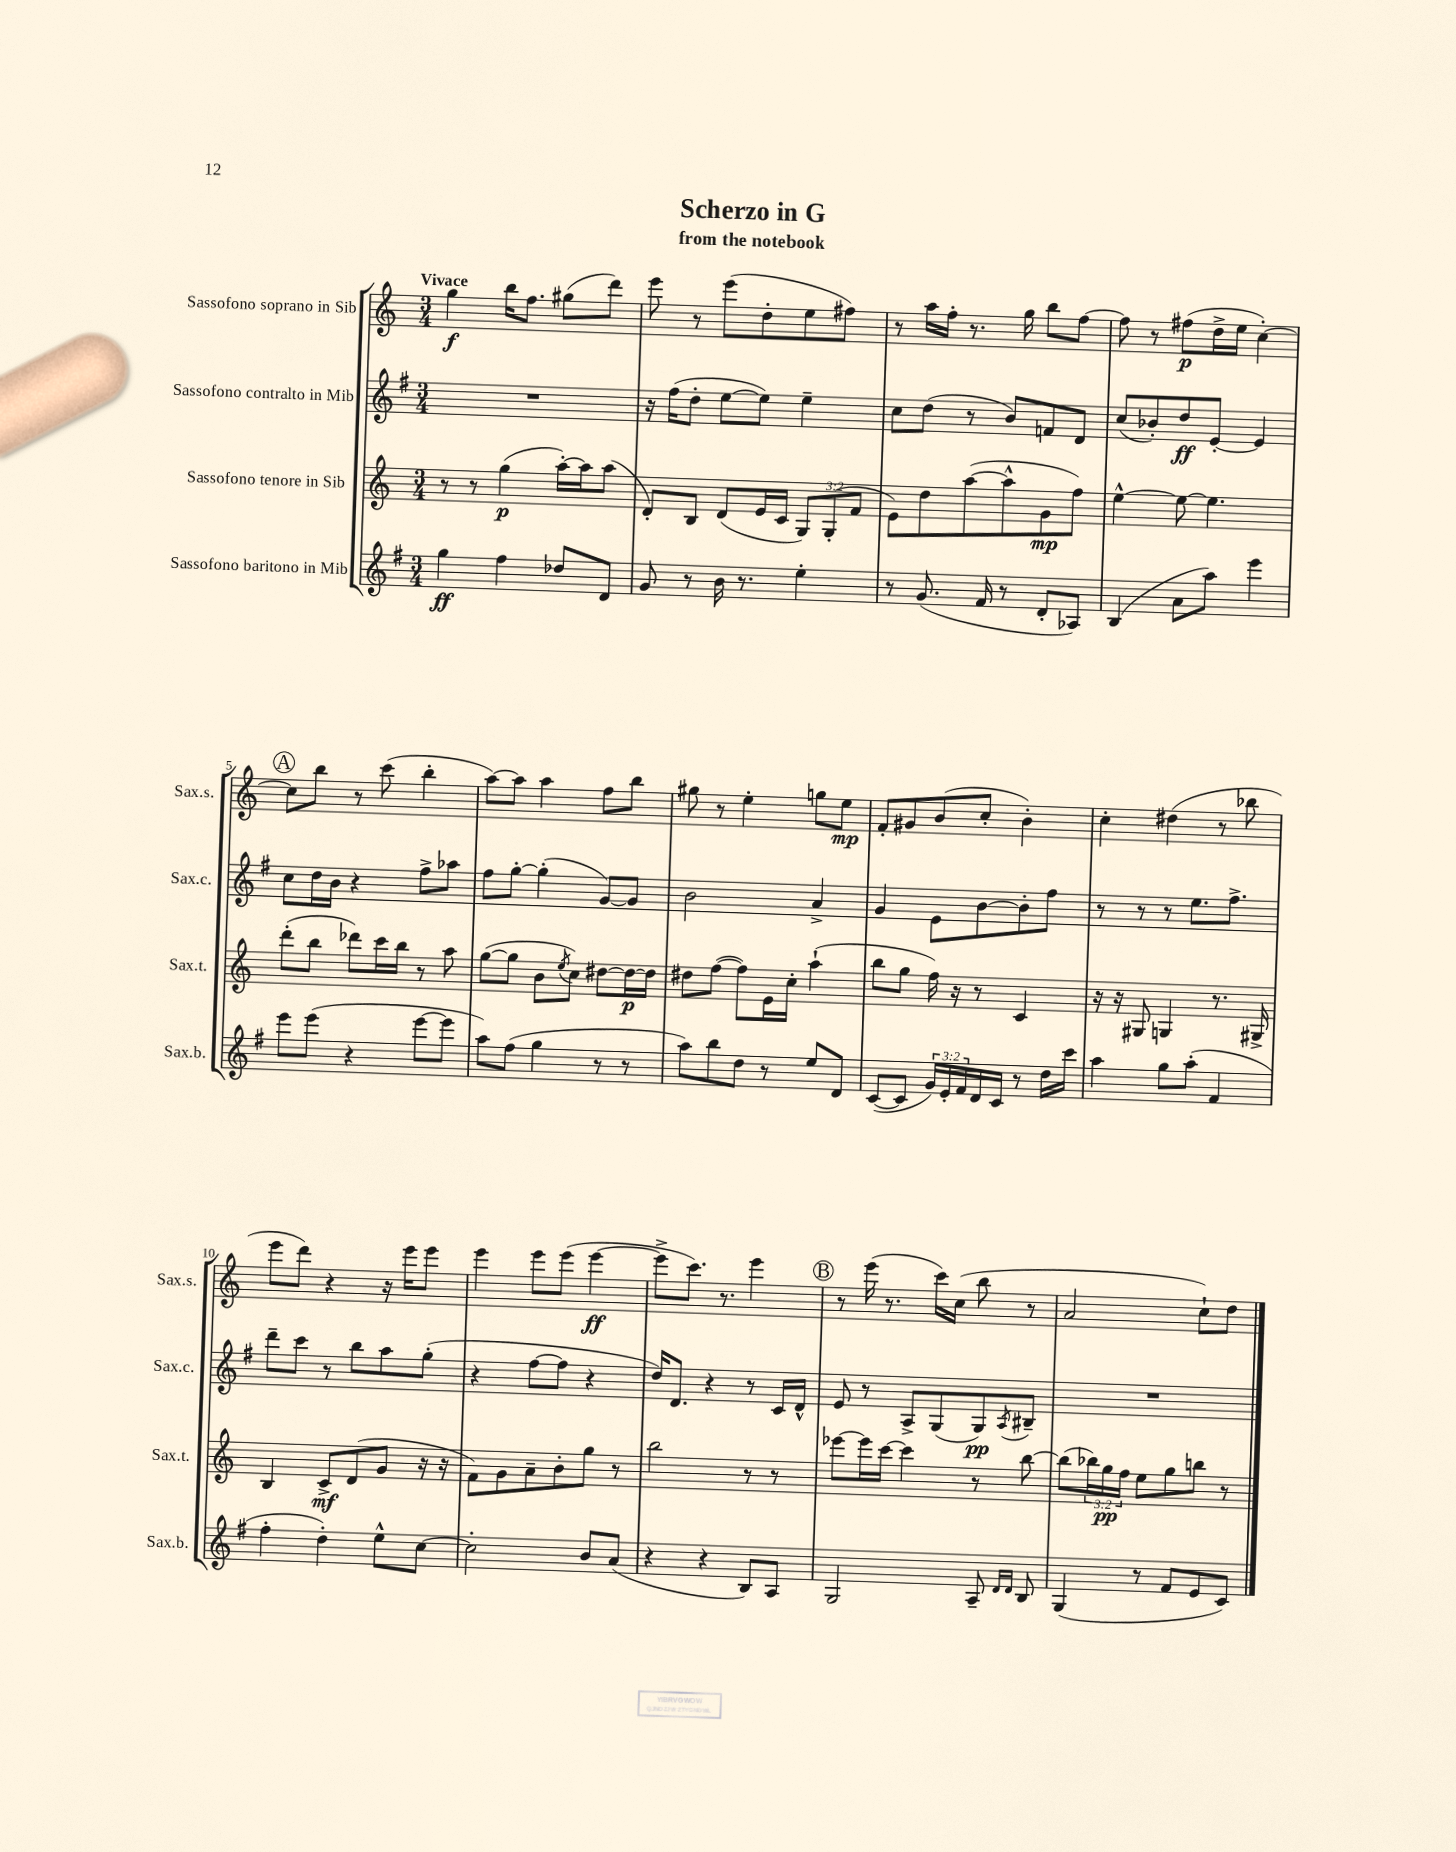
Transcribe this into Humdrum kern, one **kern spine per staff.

**kern	**dynam	**kern	**dynam	**kern	**dynam	**kern	**dynam
*part4	*part4	*part3	*part3	*part2	*part2	*part1	*part1
*staff4	*staff4	*staff3	*staff3	*staff2	*staff2	*staff1	*staff1
*I"Sassofono baritono in Mib	*	*I"Sassofono tenore in Sib	*	*I"Sassofono contralto in Mib	*	*I"Sassofono soprano in Sib	*
*I'Sax.b.	*	*I'Sax.t.	*	*I'Sax.c.	*	*I'Sax.s.	*
*clefG2	*	*clefG2	*	*clefG2	*	*clefG2	*
*k[f#]	*	*k[]	*	*k[f#]	*	*k[]	*
*M3/4	*	*M3/4	*	*M3/4	*	*M3/4	*
=1	=1	=1	=1	=1	=1	=1	=1
!	!	!	!	!	!	!LO:TX:a:B:t=Vivace	!
4gg\	ff	8r	.	2.r	.	4gg\	f
.	.	8r	.	.	.	.	.
4ff#\	.	(4gg\	p	.	.	16bb\KL	.
.	.	.	.	.	.	8.ff\J	.
8dd-X/L	.	[16aa'\LL)	.	.	.	(8gg#X\L	.
.	.	16aa\J]	.	.	.	.	.
8d/J	.	(8aa\J	.	.	.	8ddd\J)	.
=2	=2	=2	=2	=2	=2	=2	=2
8g/	.	8d'/L)	.	16r	.	8eee\	.
.	.	.	.	(16ff#\KL	.	.	.
8r	.	8B/J	.	8dd'\J	.	8r	.
16b\	.	(8d/L	.	[8ee\L	.	(8eee\L	.
8.r	.	.	.	.	.	.	.
.	.	16e/L	.	8ee\J])	.	8dd'\	.
.	.	16c/JJ	.	.	.	.	.
4ee'\	.	12G/L)	.	4ee~\	.	8ee\	.
.	.	(12G'/	.	.	.	.	.
.	.	.	.	.	.	8ff#X\J)	.
.	.	12f/J	.	.	.	.	.
=3	=3	=3	=3	=3	=3	=3	=3
8r	.	8e\L)	.	8cc\L	.	8r	.
(8.g/	.	8dd\	.	(8dd\J	.	16aa\LL	.
.	.	.	.	.	.	16ff'\JJ	.
.	.	([8aa\	.	8r	.	8.r	.
16f#/	.	.	.	.	.	.	.
8r	.	8aa^^\]	.	8b/L)	.	.	.
.	.	.	.	.	.	16gg\	.
8d'/L	.	8g\	mp	8fn/	.	8bb\L	.
8A-X/J)	.	8ff\J)	.	8d/J	.	[8ff\J	.
=4	=4	=4	=4	=4	=4	=4	=4
(4B/	.	[4ee^^\	.	(8cc/L	.	8ff\]	.
.	.	.	.	8b-X'/)	.	8r	.
8a\L	.	8ee\_	.	8dd/	ff	(8ff#X\L	p
8aa\J)	.	4.ee\]	.	[8e'/J	.	16dd^\L	.
.	.	.	.	.	.	16ee\JJ	.
4eee\	.	.	.	4e/]	.	[4cc'\)	.
!!LO:LB:g=z
!!LO:REH:place=s1:t=A
=5	=5	=5	=5	=5	=5	=5	=5
8eee\L	.	(8ddd'\L	.	8cc\L	.	8cc\L]	.
(8eee\J	.	8bb\J	.	16dd\L	.	8bb\J	.
.	.	.	.	16b\JJ	.	.	.
4r	.	8ddd-X\L)	.	4r	.	8r	.
.	.	16ccc\L	.	.	.	(8ccc\	.
.	.	16bb\JJ	.	.	.	.	.
[8eee\L	.	8r	.	8ff#^\L	.	4bb'\	.
8eee\J]	.	8aa\	.	8aa-X\J	.	.	.
=6	=6	=6	=6	=6	=6	=6	=6
8aa\L)	.	([8gg\L	.	8ff#\L	.	[8aa\L)	.
(8ff#\J	.	8gg\J]	.	[8gg'\J	.	8aa\J]	.
4gg\	.	8b\L	.	(4gg'\]	.	4aa\	.
.	.	8qee/	.	.	.	.	.
.	.	8cc\J)	.	.	.	.	.
8r	.	[8dd#X\L	.	[8g/L)	.	8ff\L	.
8r	.	16dd#\L_	p	8g/J]	.	8bb\J	.
.	.	16dd#\JJ]	.	.	.	.	.
=7	=7	=7	=7	=7	=7	=7	=7
8aa\L)	.	8dd#X\L	.	2b\	.	8gg#X\	.
8bb\	.	([8ff\J	.	.	.	8r	.
8dd\J	.	8ff\L])	.	.	.	4ee'\	.
8r	.	16e\L	.	.	.	.	.
.	.	16cc'\JJ	.	.	.	.	.
8ee/L	.	(4aa`\	.	4a^/	.	8ggn\L	.
8d/J	.	.	.	.	.	8ee\J	mp
=8	=8	=8	=8	=8	=8	=8	=8
([8c/L	.	8bb\L	.	4g/	.	8f'/L	.
8c/J]	.	8gg\J	.	.	.	8g#X/	.
24g/LL)	.	16ff\)	.	8e\L	.	(8b/	.
24e'/	.	.	.	.	.	.	.
.	.	16r	.	.	.	.	.
24f#/	.	.	.	.	.	.	.
16d/	.	8r	.	[8b\	.	8cc'/J	.
16c/JJ	.	.	.	.	.	.	.
8r	.	4c/	.	8b'\]	.	4b'\)	.
16dd\LL	.	.	.	8ff#\J	.	.	.
16ccc\JJ	.	.	.	.	.	.	.
=9	=9	=9	=9	=9	=9	=9	=9
4aa\	.	16r	.	8r	.	4cc'\	.
.	.	16r	.	.	.	.	.
.	.	8G#X/	.	8r	.	.	.
8gg\L	.	4Gn/	.	8r	.	(4dd#X\	.
(8aa'\J	.	.	.	8.ee\L	.	.	.
4f#/	.	8.r	.	.	.	8r	.
.	.	.	.	8.ff#^\J	.	.	.
.	.	.	.	.	.	8bb-X\	.
.	.	16G#X^/	.	.	.	.	.
!!LO:LB:g=z
=10	=10	=10	=10	=10	=10	=10	=10
4ff#'\	.	4B/	.	8ddd~\L	.	8eee\L	.
.	.	.	.	8ccc\J	.	8ddd\J)	.
4dd'\)	.	8c^/L	mf	8r	.	4r	.
.	.	(8d/	.	8bb\L	.	.	.
8ee^^\L	.	8g/J	.	8aa\	.	16r	.
.	.	.	.	.	.	16eee\KL	.
[8cc\J	.	16r	.	(8gg'\J	.	8eee\J	.
.	.	16r	.	.	.	.	.
=11	=11	=11	=11	=11	=11	=11	=11
2cc'\]	.	8f\L)	.	4r	.	4eee\	.
.	.	8g\	.	.	.	.	.
.	.	8a~\	.	[8ff#\L	.	8eee\L	.
.	.	8b'\	.	8ff#\J]	.	(8eee\J	.
8b/L	.	8gg\J	.	4r	.	[4eee\	ff
(8a/J	.	8r	.	.	.	.	.
=12	=12	=12	=12	=12	=12	=12	=12
4r	.	2bb\	.	16dd/KL)	.	8eee^\L]	.
.	.	.	.	8.d/J	.	.	.
.	.	.	.	.	.	8.ccc\J)	.
4r	.	.	.	4r	.	.	.
.	.	.	.	.	.	8.r	.
8B/L)	.	8r	.	8r	.	4eee\	.
8A/J	.	8r	.	16c/LL	.	.	.
.	.	.	.	16d^^/JJ	.	.	.
!!LO:REH:place=s1:t=B
=13	=13	=13	=13	=13	=13	=13	=13
2G/	.	[8eee-X\L	.	8e/	.	8r	.
.	.	16eee-\L]	.	8r	.	(16eee\	.
.	.	[16ccc\JJ	.	.	.	8.r	.
.	.	4ccc\]	.	8A^/L	.	.	.
.	.	.	.	(8G/	.	16ccc\LL)	.
.	.	.	.	.	.	(16cc\JJ	.
8A~/	.	8r	.	8G/)	pp	8bb\	.
16qqd/LL	.	.	.	.	.	.	.
16qqd/JJ	.	.	.	8qA/	.	.	.
8B/	.	[8bb\	.	8B#X~/J	.	8r	.
=14	=14	=14	=14	=14	=14	=14	=14
(4G/	.	(8bb\L]	.	2.r	.	2a/	.
.	.	24bb-X\L)	.	.	.	.	.
.	.	24gg\	pp	.	.	.	.
.	.	24ff\JJ	.	.	.	.	.
8r	.	8ee\L	.	.	.	.	.
8f#/L	.	8gg\	.	.	.	.	.
8e/	.	8bbn\J	.	.	.	8cc`\L)	.
8c/J)	.	8r	.	.	.	8dd\J	.
==	==	==	==	==	==	==	==
*-	*-	*-	*-	*-	*-	*-	*-
